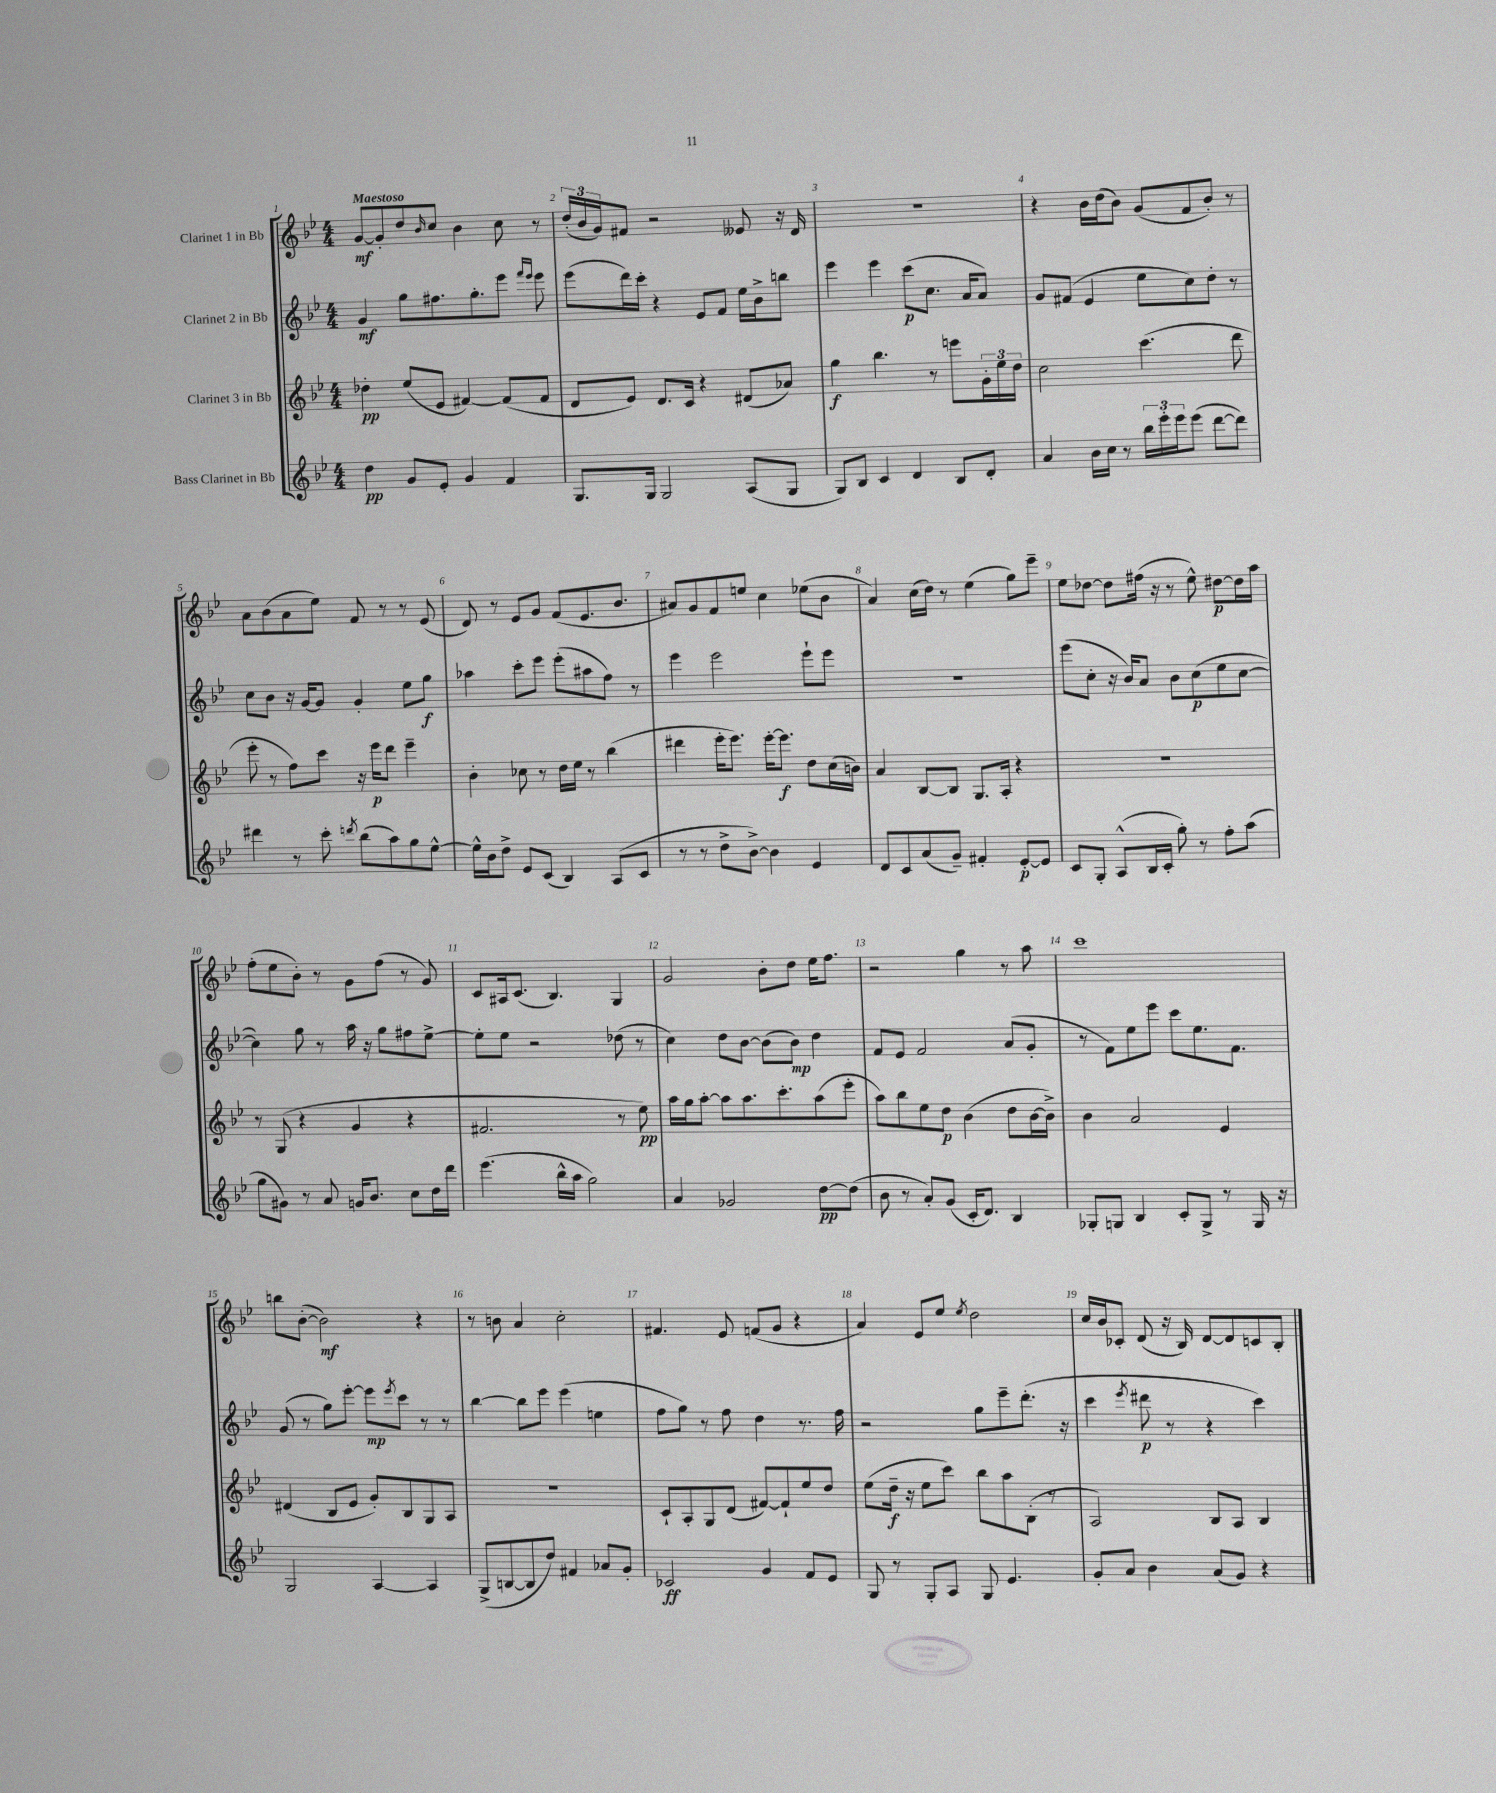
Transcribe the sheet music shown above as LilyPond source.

<<
\new StaffGroup <<
\new Staff = "s0" \with { instrumentName = "Clarinet 1 in Bb" } {
    \clef treble \key bes \major \numericTimeSignature \time 4/4 \tempo "Maestoso"
    g'8~\mf g'8-. d''8 \grace { bes'16 } c''8 bes'4 c''8 r8 |
    \tuplet 3/2 { d''16-.( bes'16 g'16) } fis'8 r2 eeses'8 r16 d'16 |
    R1 |
    r4 bes'16 d''16( bes'8) g'8( f'8 bes'8-.) r8 |
    a'8 bes'8( a'8 ees''8) f'8 r8 r8 ees'8( |
    d'8) r8 ees'8 g'8 f'8( ees'8. bes'8. |
    ais'8) g'8 f'8 e''8 c''4 ees''8( bes'8 |
    a'4) c''16( d''16) r8 ees''4( g''8) ees'''8-- |
    ees''8 des''8~ des''8 fis''16( r16 r8 ees''8-^) dis''8~\p dis''16 a''16 |
    f''8-.( ees''8 bes'8-.) r8 g'8 f''8( r8 g'8) |
    c'8 ais16 c'8.( bes4.) g4 |
    g'2 bes'8-. d''8 ees''16 f''8. |
    r2 g''4 r8 a''8 |
    c'''1 |
    b''8 bes'8~-.( bes'2\mf) r4 |
    r8 b'8 a'4 c''2-. |
    fis'4. ees'8 f'8( g'8 r4 |
    a'4) ees'8 ees''8 \acciaccatura { ees''8 } d''2 |
    c''16 bes'16 ces'8-. d'8( r16 bes16) d'8~ d'8 c'8 bes8-. \bar "|." |
}
\new Staff = "s1" \with { instrumentName = "Clarinet 2 in Bb" } {
    \clef treble \key bes \major \numericTimeSignature \time 4/4
    g'4\mf g''8 fis''8. g''8.-. ees'''8 \grace { f'''16 ees'''16 } ees'''8 |
    ees'''8( d'''16) c'''16-. r4 ees'8 f'8 ees''16 bes'16-> b''8 |
    ees'''4 ees'''4 c'''8\p( c''8. a'16 a'8) |
    g'8 fis'8( ees'4 ees''8 c''8) d''8-. r8 |
    c''8 bes'8 r16 g'16~ g'8 g'4-. ees''8 g''8\f |
    aes''4 c'''8-. ees'''8 ees'''8-.( ais''8 f''8) r8 |
    ees'''4 ees'''2 ees'''8-! ees'''8 |
    R1 |
    ees'''8( c''8-. r16 bes'16) a'8 bes'8 c''8\p( ees''8 c''8~ |
    c''4) g''8 r8 a''16 r16 g''8 fis''8 ees''8~-> |
    ees''8-. ees''8 r2 des''8( r8 |
    c''4) d''8 bes'8~ bes'8( bes'8\mp) d''4 |
    f'8 ees'8 f'2 a'8( g'8-. |
    r8 f'8) ees''8 ees'''8 c'''8 ees''8. f'8. |
    g'8( r8 g''8) ees'''8~-. ees'''8\mp \acciaccatura { ees'''8 } c'''8 r8 r8 |
    bes''4~ bes''8 ees'''8 ees'''4( e''4 |
    f''8 g''8) r8 f''8 d''4 r8. f''16 |
    r2 g''8 ees'''8-- d'''8.-.( r16 |
    c'''4 \acciaccatura { ees'''8 } dis'''8\p r8 r4 c'''4) \bar "|." |
}
\new Staff = "s2" \with { instrumentName = "Clarinet 3 in Bb" } {
    \clef treble \key bes \major \numericTimeSignature \time 4/4
    des''4-.\pp ees''8( ees'8 fis'4~) fis'8( fis'8 |
    d'8 ees'8) d'8. c'16 r4 dis'8( aes'8) |
    g''4\f bes''4. r8 e'''8 \tuplet 3/2 { g'16-. ees''16 d''16 } |
    c''2 c'''4.( d'''8 |
    ees'''8-. r8 f''8) c'''8 r16 ees'''16\p d'''8 ees'''4-- |
    bes'4-. ces''8 r8 d''16 ees''16 r8 bes''4( |
    dis'''4 ees'''16-. ees'''8.) ees'''16~-. ees'''8.\f d''8 c''16( b'16) |
    a'4 bes8~ bes8 g8. a16-. r4 |
    r1 |
    r8 g8( r4 g'4 r4 |
    fis'2. r8 ees''8\pp) |
    a''16 g''16 a''8~-. a''8 a''8. c'''8.-. a''8( ees'''8-. |
    a''8) bes''8 ees''8 d''8\p bes'4( d''8 bes'16~ bes'16->) |
    bes'4 a'2 ees'4 |
    dis'4( bes8 ees'8 g'8-.) bes8 g8 a8 |
    R1 |
    c'8-! a8-. g8 d'8( fis'8~) fis'8-! ees''8 d''8 |
    ees''8( d''16--\f r16 ees''8 c'''8) bes''8 a''8 bes8-.( r8 |
    a2) bes8 a8 bes4 \bar "|." |
}
\new Staff = "s3" \with { instrumentName = "Bass Clarinet in Bb" } {
    \clef treble \key bes \major \numericTimeSignature \time 4/4
    d''4\pp g'8 ees'8-. g'4 f'4 |
    g8. g16 g2 a8( g8 |
    g8) bes8 c'4 d'4 bes8 d'8-. |
    a'4 bes'16 c''16 r8 \tuplet 3/2 { bes''16 ees'''16-. ees'''16 } ees'''8( d'''8~ d'''8) |
    dis'''4 r8 c'''8-. \acciaccatura { d'''8 } bes''8( a''8) g''8 ees''8~-^ |
    ees''16-^ bes'16 d''8-> ees'8 c'8( bes4) a8( c'8 |
    r8 r8 d''8-> bes'8~->) bes'4 ees'4 |
    d'8 c'8 a'8( g'8--) fis'4-. ees'8~-.\p ees'8 |
    c'8 g8-. a8-^( bes16 c'16-. g''8-.) r8 f''8-. a''8( |
    g''8 gis'8) r8 a'8 g'16 bes'8. c''8 d''16 d'''16 |
    ees'''4.( bes''16-^ a''16 g''2) |
    a'4 ges'2 d''8~\pp d''8( |
    bes'8 r8 a'8-.) g'8( c'16-. d'8.) bes4 |
    ges8-. g8 bes4 c'8-. g8-> r8 g16 r16 |
    g2 a4~ a4 |
    g8->( b8~ b8 d''8) fis'4 aes'8 g'8-. |
    ces'2\ff g'4 f'8 ees'8 |
    g8 r8 g8-. a8 g8 ees'4. |
    g'8-. a'8 bes'4 a'8( g'8) r4 \bar "|." |
}
>>
>>
\layout { \context { \Score \override BarNumber.break-visibility = ##(#f #t #t) barNumberVisibility = #all-bar-numbers-visible } }
